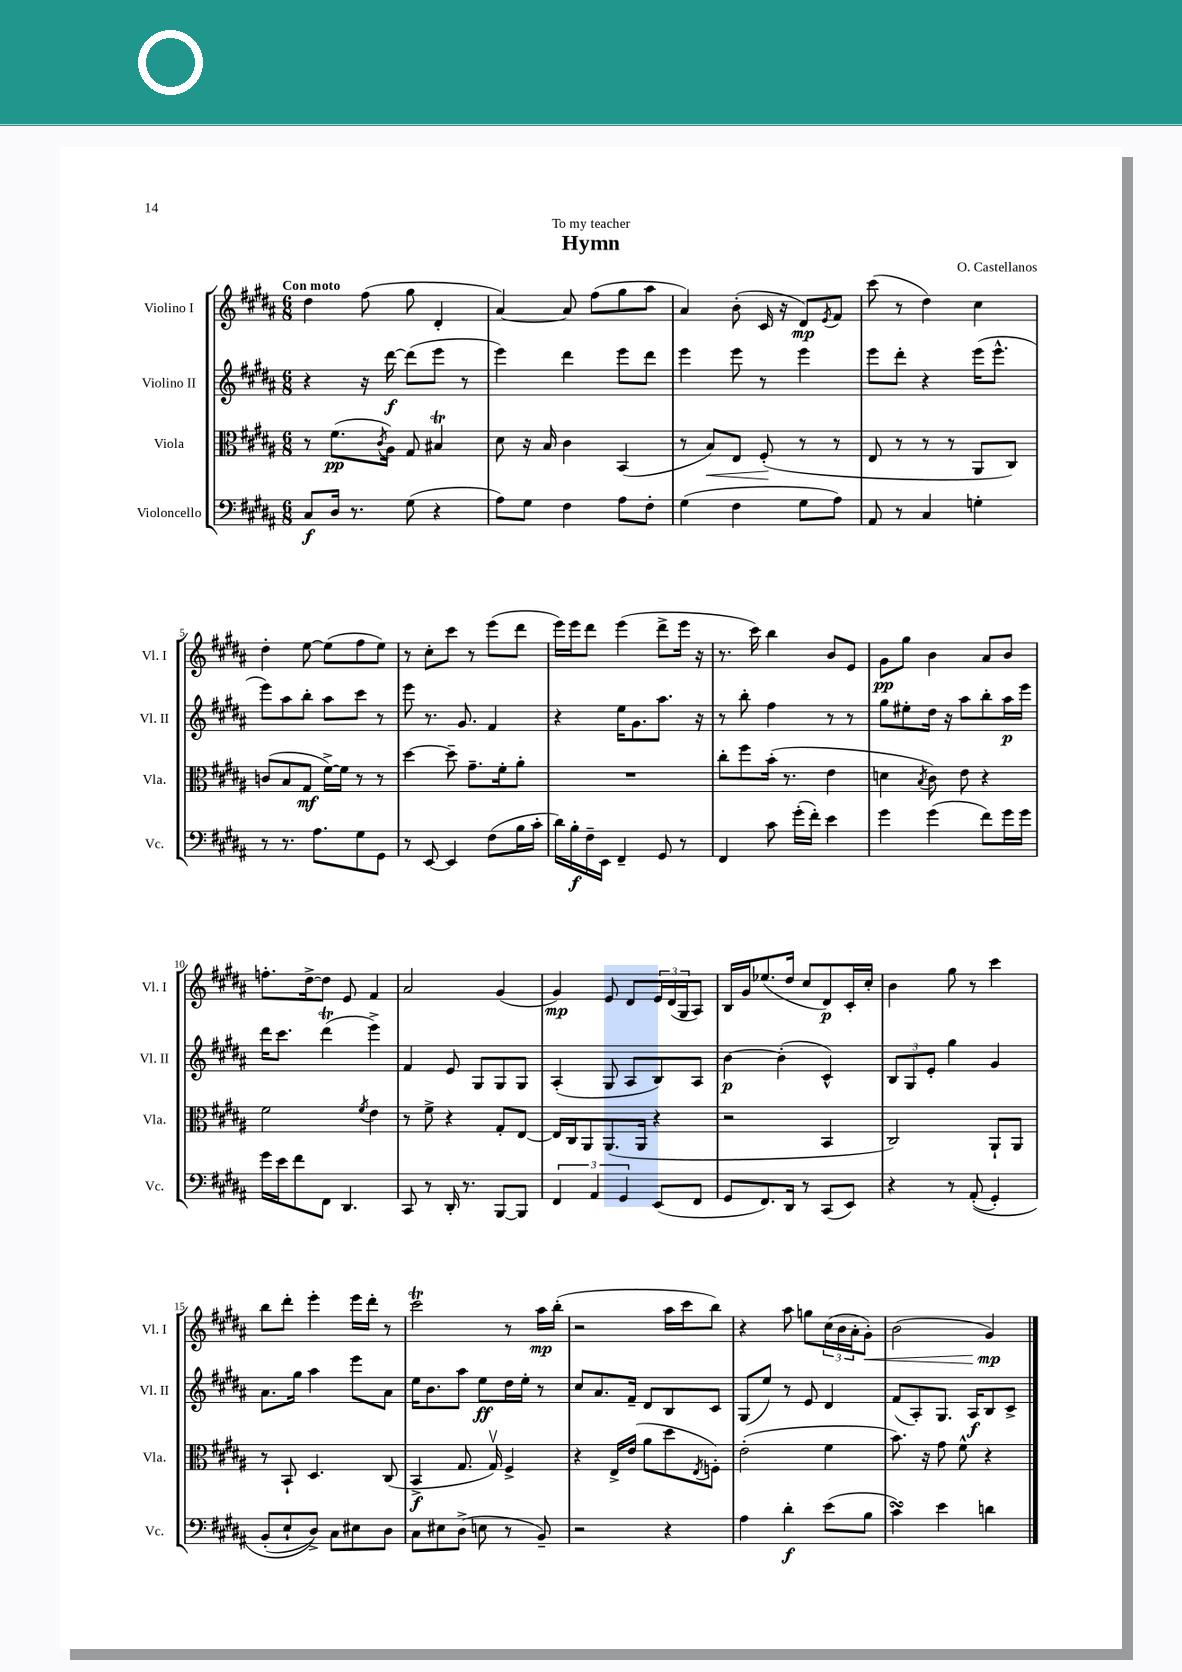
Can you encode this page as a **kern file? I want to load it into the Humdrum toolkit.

**kern	**dynam	**kern	**dynam	**kern	**dynam	**kern	**dynam
*part4	*part4	*part3	*part3	*part2	*part2	*part1	*part1
*staff4	*staff4	*staff3	*staff3	*staff2	*staff2	*staff1	*staff1
*I"Violoncello	*	*I"Viola	*	*I"Violino II	*	*I"Violino I	*
*I'Vc.	*	*I'Vla.	*	*I'Vl. II	*	*I'Vl. I	*
*clefF4	*	*clefC3	*	*clefG2	*	*clefG2	*
*k[f#c#g#d#a#]	*	*k[f#c#g#d#a#]	*	*k[f#c#g#d#a#]	*	*k[f#c#g#d#a#]	*
*M6/8	*	*M6/8	*	*M6/8	*	*M6/8	*
=1	=1	=1	=1	=1	=1	=1	=1
!	!	!	!	!	!	!LO:TX:a:B:t=Con moto	!
8C#/L	f	8r	.	4r	.	4dd#\	.
16D#/Jk	.	(8.f#\L	pp	.	.	.	.
8.r	.	.	.	.	.	.	.
.	.	.	.	16r	.	(8ff#\	.
.	.	8qc#/	.	.	.	.	.
.	.	16A#\Jk)	.	[16ddd#\	f	.	.
(8G#\	.	8G#/	.	(8ddd#\L]	.	8gg#\	.
4r	.	4B#Xt/	.	8eee\J	.	4d#'/	.
.	.	.	.	8r	.	.	.
=2	=2	=2	=2	=2	=2	=2	=2
8A#\L)	.	8d#\	.	4eee\)	.	[4a#/)	.
8G#\J	.	16r	.	.	.	.	.
.	.	16B/	.	.	.	.	.
4F#\	.	4c#\	.	4ddd#\	.	8a#/]	.
.	.	.	.	.	.	(8ff#\L	.
8A#\L	.	(4BB/	.	8eee\L	.	8gg#\	.
8F#'\J	.	.	.	8ddd#\J	.	8aa#\J	.
=3	=3	=3	=3	=3	=3	=3	=3
(4G#\	.	8r	.	4eee\	.	4a#/)	.
!	!	!	!LO:HP:b	!	!	!	!
.	.	8B/L)	<	.	.	.	.
4F#\	.	8E/J	.	8eee\	.	(8b'\	.
.	.	(8F#'/	.	8r	.	16c#/	.
.	.	.	.	.	.	16r	.
8G#\L	.	8r	[	4eee\	.	8d#/L)	mp
.	.	.	.	.	.	8qe/	.
8A#\J)	.	8r	.	.	.	8f#/J	.
=4	=4	=4	=4	=4	=4	=4	=4
8AA#/	.	8E/	.	8eee\L	.	(8ccc#\	.
8r	.	8r	.	8ddd#'\J	.	8r	.
4C#/	.	8r	.	4r	.	4dd#\)	.
.	.	8r	.	.	.	.	.
4Gn'\	.	8AA#/L	.	(16eee\KL	.	4cc#\	.
.	.	.	.	8.eee^^\J	.	.	.
.	.	8C#/J)	.	.	.	.	.
!!LO:LB:g=z
=5	=5	=5	=5	=5	=5	=5	=5
8r	.	(8cn/L	.	8eee\L)	.	4dd#'\	.
8.r	.	8B/	.	8aa#\	.	.	.
.	.	8G#/J	mf	8bb'\J	.	[8ee\	.
8.A#\L	.	.	.	.	.	.	.
.	.	[16f#^\LL)	.	8aa#\L	.	(8ee\L]	.
.	.	16f#\JJ]	.	.	.	.	.
8G#\	.	8r	.	8ccc#\J	.	8ff#\	.
8GG#\J	.	8r	.	8r	.	8ee\J)	.
=6	=6	=6	=6	=6	=6	=6	=6
8r	.	[4dd#\	.	8eee\	.	8r	.
[8EE/	.	.	.	8.r	.	8cc#'\L	.
4EE/]	.	8dd#~\]	.	.	.	8ccc#\J	.
.	.	.	.	8.g#/	.	.	.
.	.	8.g#~\L	.	.	.	8r	.
(8F#\L	.	.	.	4f#/	.	(8eee\L	.
.	.	16f#'\k	.	.	.	.	.
16B\L	.	8a#'\J	.	.	.	8ddd#\J	.
16c#'\JJ	.	.	.	.	.	.	.
=7	=7	=7	=7	=7	=7	=7	=7
16d#\LL)	.	2.r	.	4r	.	16eee\LL)	.
16B'\	f	.	.	.	.	16eee\J	.
16F#~\	.	.	.	.	.	8ddd#\J	.
16EE\JJ	.	.	.	.	.	.	.
4FF#~/	.	.	.	16ee\KL	.	(4eee\	.
.	.	.	.	8.g#\	.	.	.
8GG#/	.	.	.	8.aa#\J	.	8ddd#^\L	.
8r	.	.	.	.	.	16eee\Jk	.
.	.	.	.	16r	.	16r	.
=8	=8	=8	=8	=8	=8	=8	=8
4FF#/	.	8cc#'\L	.	8r	.	8.r	.
.	.	8ff#\	.	8bb'\	.	.	.
.	.	.	.	.	.	16ccc#\)	.
8c#\	.	(16b'\Jk	.	4ff#\	.	4bb\	.
.	.	8.r	.	.	.	.	.
(16g#'\LL	.	.	.	.	.	.	.
16f#'\JJ)	.	.	.	.	.	.	.
4e\	.	4e\	.	8r	.	8b/L	.
.	.	.	.	8r	.	8e/J	.
=9	=9	=9	=9	=9	=9	=9	=9
4g#\	.	4dn\	.	8gg#\L	.	8g#\L	pp
.	.	.	.	8ee#X'\	.	8gg#\J	.
.	.	8qB/	.	.	.	.	.
(4g#\	.	8c#\)	.	16dd#\Jk	.	4b\	.
.	.	.	.	16r	.	.	.
.	.	8e\	.	8aa#\L	.	.	.
8f#\L)	.	4r	.	8bb'\	.	8a#/L	.
16g#\L	.	.	.	16aa#\L	p	8b/J	.
16g#\JJ	.	.	.	16eee\JJ	.	.	.
!!LO:LB:g=z
=10	=10	=10	=10	=10	=10	=10	=10
16g#\LL	.	2f#\	.	16ddd#\KL	.	8.ffn'\L	.
16e\J	.	.	.	8.ccc#\J	.	.	.
8f#\	.	.	.	.	.	.	.
.	.	.	.	.	.	[16dd#^\k	.
8FF#\J	.	.	.	(4ddd#t\	.	8dd#\J]	.
4.DD#/	.	.	.	.	.	8e/	.
.	.	8qf#/	.	.	.	.	.
.	.	4e\	.	4eee^\)	.	4f#/	.
=11	=11	=11	=11	=11	=11	=11	=11
8CC#/	.	8r	.	4f#/	.	2a#/	.
8r	.	8f#^\	.	.	.	.	.
16DD#'/	.	4r	.	8e/	.	.	.
8.r	.	.	.	.	.	.	.
.	.	.	.	8G#/L	.	.	.
[8BBB/L	.	8G#'/L	.	8G#/	.	(4g#/	.
8BBB/J]	.	[8E/J	.	8G#/J	.	.	.
=12	=12	=12	=12	=12	=12	=12	=12
6FF#/	.	16E/LL]	.	(4A#'/	.	4g#/)	mp
.	.	16C#/J	.	.	.	.	.
.	.	8AA#/	.	.	.	.	.
6AA#/	.	.	.	.	.	.	.
.	.	(8.AA#/	.	8G#/	.	8e/	.
6GG#/	.	.	.	.	.	.	.
.	.	.	.	8A#/L	.	8d#/L	.
.	.	16AA#/Jk	.	.	.	.	.
(8EE/L	.	4r	.	8B/)	.	24e/L	.
.	.	.	.	.	.	(24d#/	.
.	.	.	.	.	.	24G#/J	.
8FF#/J	.	.	.	8A#/J	.	8A#/J)	.
=13	=13	=13	=13	=13	=13	=13	=13
8GG#/L	.	2r	.	[4b\	p	16B/LL	.
.	.	.	.	.	.	16g#/J	.
8.FF#/)	.	.	.	.	.	(8.ee-X/	.
.	.	.	.	(4b'\]	.	.	.
16DD#/Jk	.	.	.	.	.	16dd#/Jk	.
8r	.	.	.	.	.	8cc#/L	.
(8CC#/L	.	4BB/	.	4c#^^/)	.	8d#/)	p
8EE/J)	.	.	.	.	.	16c#'/L	.
.	.	.	.	.	.	16cc#'/JJ	.
=14	=14	=14	=14	=14	=14	=14	=14
4r	.	2C#/)	.	12B/L	.	4b\	.
.	.	.	.	12G#/	.	.	.
.	.	.	.	12e'/J	.	.	.
8r	.	.	.	4gg#\	.	8gg#\	.
((8AA#'/	.	.	.	.	.	8r	.
4GG#'/)	.	8AA#`/L	.	4g#/	.	4ccc#\	.
.	.	8AA#/J	.	.	.	.	.
!!LO:LB:g=z
=15	=15	=15	=15	=15	=15	=15	=15
(8BB'/L	.	8r	.	8.a#\L	.	8bb\L	.
8E`/	.	8BB`/	.	.	.	8ddd#'\J	.
.	.	.	.	16gg#\Jk	.	.	.
8D#^/J))	.	4.D#/	.	4aa#\	.	4eee'\	.
8C#\L	.	.	.	.	.	.	.
8E#X\	.	.	.	8eee\L	.	16eee\LL	.
.	.	.	.	.	.	16ddd#'\JJ	.
8D#\J	.	(8C#/	.	8a#\J	.	8r	.
=16	=16	=16	=16	=16	=16	=16	=16
8C#\L	.	4BB^/	f	16ee\KL	.	2ccc#T\	.
.	.	.	.	8.b\	.	.	.
8E#X\	.	.	.	.	.	.	.
(8D#^\J	.	8.G#/	.	8aa#\J	.	.	.
8En\	.	.	.	8ee\L	ff	.	.
.	.	16G#v/)	.	.	.	.	.
8r	.	4F#^/	.	16dd#\L	.	8r	.
.	.	.	.	16ee'\JJ	.	.	.
8BB~/)	.	.	.	8r	.	16aa#\LL	mp
.	.	.	.	.	.	(16bb'\JJ	.
=17	=17	=17	=17	=17	=17	=17	=17
2r	.	4r	.	8cc#/L	.	2r	.
.	.	.	.	8.a#/	.	.	.
.	.	16E^/LL	.	.	.	.	.
.	.	(16e/JJ	.	16f#~/Jk	.	.	.
.	.	8a#\L	.	8d#/L	.	.	.
4r	.	8dd#\	.	8B/	.	16aa#\LL	.
.	.	.	.	.	.	16ccc#\J	.
.	.	8qE/	.	.	.	.	.
.	.	8Fn'\J)	.	8c#/J	.	8bb\J)	.
=18	=18	=18	=18	=18	=18	=18	=18
4A#\	.	(2e'\	.	(8G#/L	.	4r	.
.	.	.	.	8ee/J)	.	.	.
4d#'\	f	.	.	8r	.	8aa#\	.
.	.	.	.	8e/	.	8ggn\L	.
(8e\L	.	4f#\	.	4d#/	.	(24cc#\L	.
.	.	.	.	.	.	24b\	.
.	.	.	.	.	.	24a#'\J	.
!	!	!	!	!	!	!	!LO:HP:b
8B\J	.	.	.	.	.	8g#'\J)	<
=19	=19	=19	=19	=19	=19	=19	=19
4c#sSSS\)	.	8.b\)	.	(8f#/L	.	(2b\	.
.	.	.	.	8A#'/)	.	.	.
.	.	16r	.	.	.	.	.
4e\	.	8g#\	.	8.G#/J	.	.	.
.	.	8f#^^\	.	.	.	.	.
.	.	.	.	16A#/KL	f	.	.
4dn\	.	4r	.	8B/	.	4g#/)	mp
.	.	.	.	8c#^/J	.	.	.
.	.	.	.	.	.	.	[
==	==	==	==	==	==	==	==
*-	*-	*-	*-	*-	*-	*-	*-
